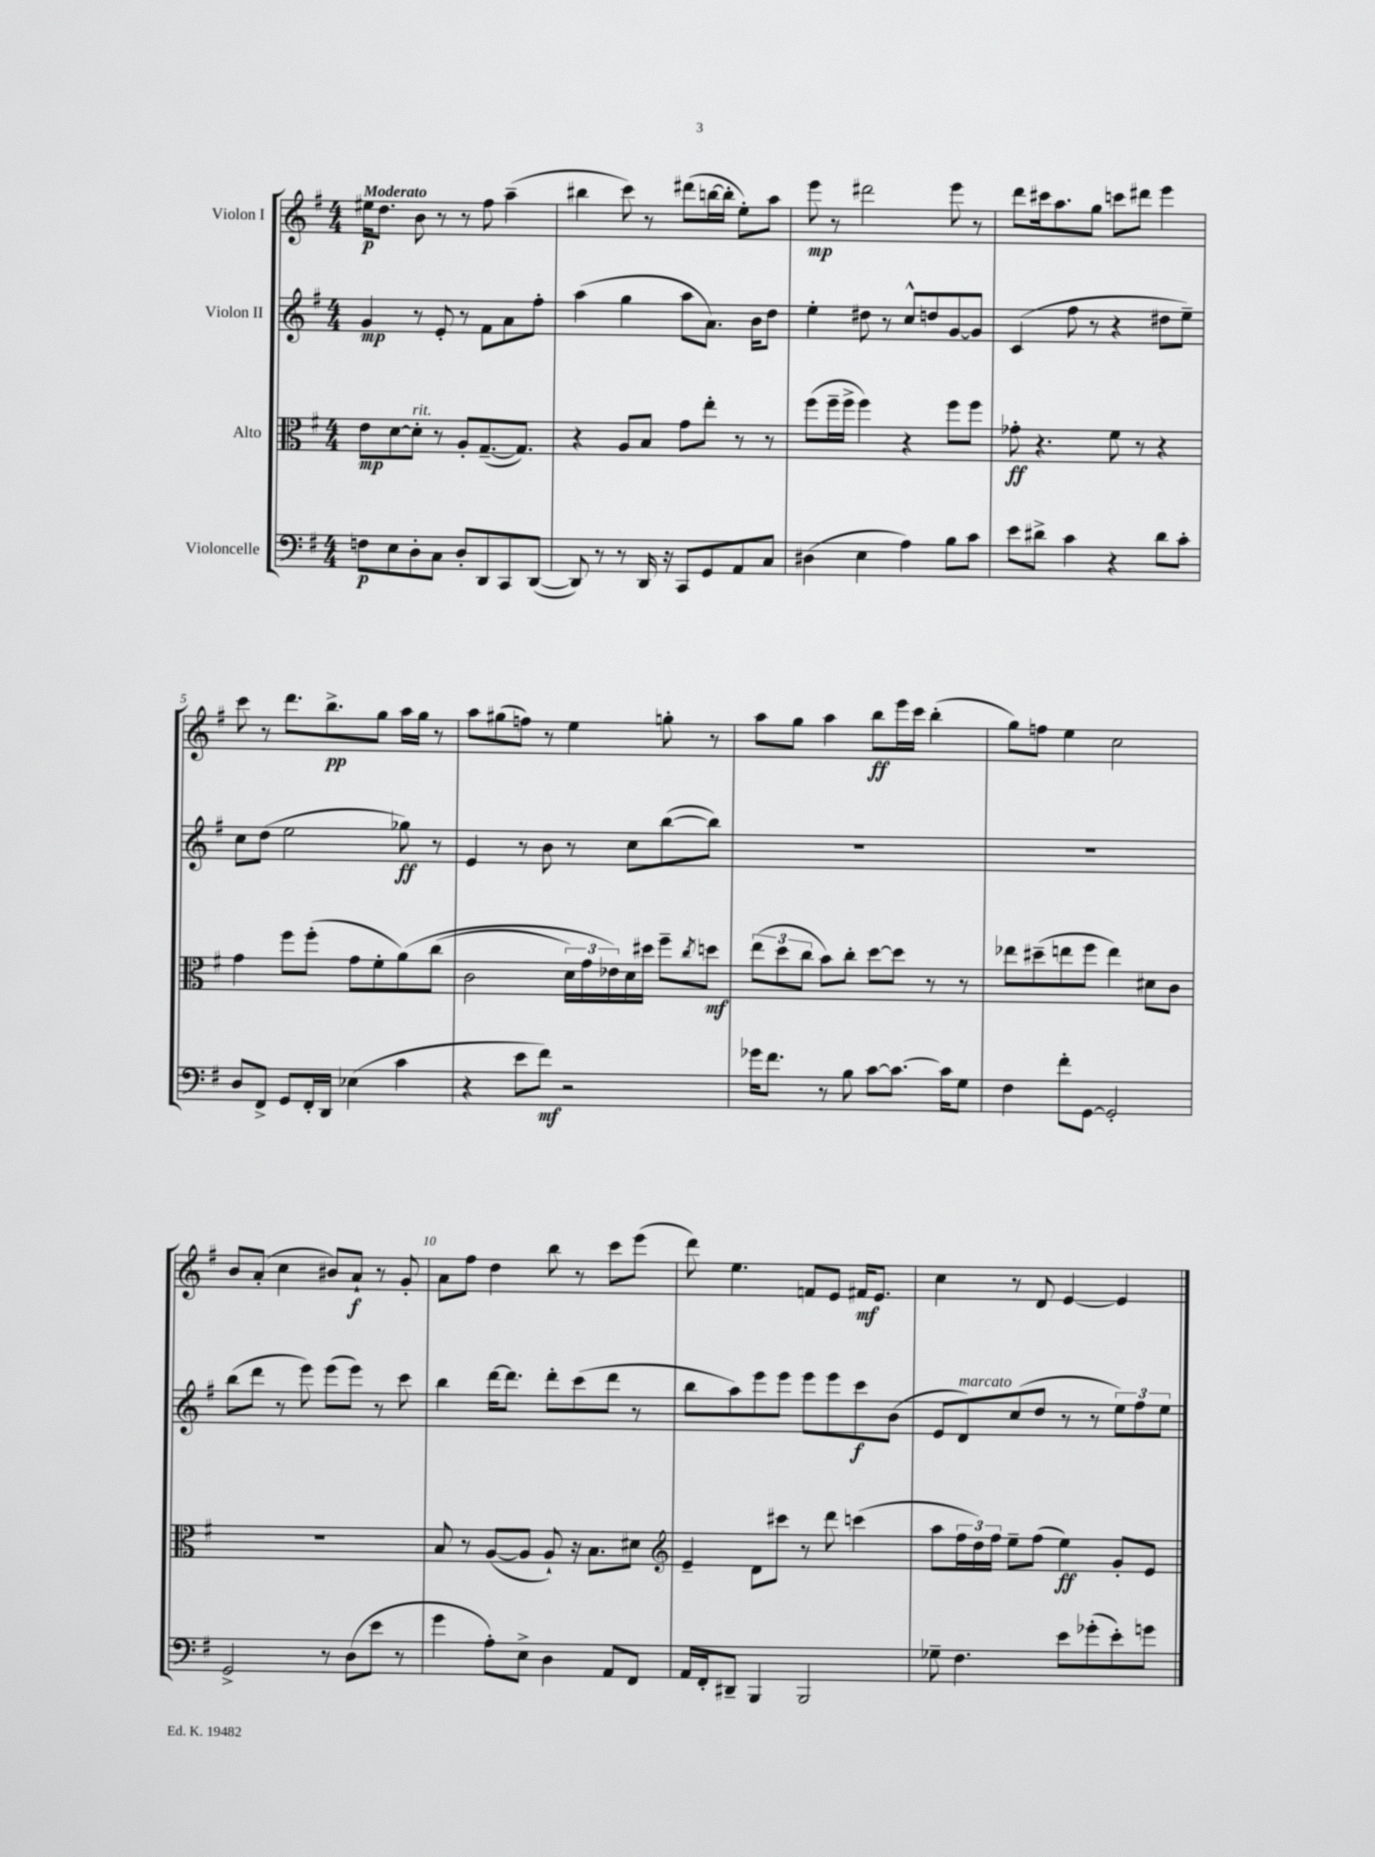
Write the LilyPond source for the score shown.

<<
\new StaffGroup <<
\new Staff = "s0" \with { instrumentName = "Violon I" } {
    \clef treble \key g \major \numericTimeSignature \time 4/4 \tempo "Moderato"
    eis''16\p d''8. b'8 r8 r8 fis''8 a''4--( |
    bis''4 c'''8) r8 dis'''8( b''16~ b''16-. e''8-.) a''8 |
    e'''8\mp r8 dis'''2 e'''8 r8 |
    d'''8 cis'''16 a''8. g''8 c'''8 dis'''8 e'''4 |
    c'''8 r8 d'''8. b''8.->\pp g''8 a''16 g''16 r8 |
    a''8 gis''8( f''8) r8 e''4 g''8-. r8 |
    a''8 g''8 a''4 b''8\ff e'''16 c'''16 b''4-.( |
    g''8) f''8 e''4 c''2 |
    b'8 a'8-.( c''4 bis'8) a'8-!\f r8 g'8-. |
    a'8 fis''8 d''4 b''8 r8 c'''8 e'''8( |
    d'''8) e''4. f'8 e'8 fis'16\mf e'8. |
    c''4 r8 d'8 e'4~ e'4 \bar "|." |
}
\new Staff = "s1" \with { instrumentName = "Violon II" } {
    \clef treble \key g \major \numericTimeSignature \time 4/4
    g'4\mp r8 e'8-. r8 fis'8 a'8 fis''8-. |
    a''4( g''4 a''8 a'8.) b'16 d''8 |
    e''4-. dis''8 r8 c''8-^ d''8 g'8~ g'8 |
    c'4( fis''8 r8 r4 dis''8 e''8--) |
    c''8 d''8( e''2 ges''8\ff) r8 |
    e'4 r8 b'8 r8 c''8 b''8~( b''8) |
    R1 |
    R1 |
    b''8( d'''8 r8 e'''8) e'''8( e'''8) r8 c'''8 |
    b''4 d'''16~ d'''8. d'''8-. c'''8( d'''8 r8 |
    b''8 a''8) e'''8 e'''8 e'''8 e'''8 c'''8\f b'8( |
    e'8 d'8^\markup { \italic "marcato" }) c''8( d''8 r8 r8 \tuplet 3/2 { e''8) fis''8 e''8 } \bar "|." |
}
\new Staff = "s2" \with { instrumentName = "Alto" } {
    \clef alto \key g \major \numericTimeSignature \time 4/4
    e'8\mp d'8~ d'8-.^\markup { \italic "rit." } r8 a8-. g8.~--( g8.) |
    r4 a8 b8 g'8 e''8-. r8 r8 |
    fis''8( fis''16-- fis''16-> fis''4) r4 fis''8 fis''8 |
    ges'8-.\ff r4. fis'8 r8 r4 |
    g'4 fis''8 fis''8-.( g'8 fis'8-. a'8)\( c''8( |
    c'2 \tuplet 3/2 { d'16) g'16 ees'16\) } d'16 dis''16 fis''8-- \acciaccatura { c''8 } d''8\mf |
    \tuplet 3/2 { e''8( d''8 c''8 } b'8) c''8-. d''8~ d''8 r8 r8 |
    ees''8 dis''8--( e''8 fis''8 e''4) dis'8 c'8 |
    R1 |
    b8 r8 a8~( a8 a8-!) r16 b8. dis'8 |
    \clef treble e'4-- d'8 cis'''8 r8 d'''8 c'''4( |
    a''8 \tuplet 3/2 { fis''16 d''16) fis''16 } e''8-- fis''8( e''4\ff) g'8-. e'8 \bar "|." |
}
\new Staff = "s3" \with { instrumentName = "Violoncelle" } {
    \clef bass \key g \major \numericTimeSignature \time 4/4
    f8\p e8 d8-. c8 d8-. d,8 c,8 d,8~( |
    d,8) r8 r8 d,16 r16 c,8 g,8 a,8 c8 |
    dis4( e4 a4) b8 c'8 |
    e'8 dis'8-> c'4 r4 dis'8 c'8-. |
    d8 fis,8-> g,8 fis,16-. d,16 ees4( c'4 |
    r4 e'8 fis'8\mf) r2 |
    ges'16 fis'8. r8 b8 c'8~ c'8.~ c'16 g8 |
    fis4 fis'8-. g,8~ g,2-. |
    g,2-> r8 d8( e'8 r8 |
    g'4 a8-.) e8-> d4 a,8 fis,8 |
    a,16 fis,16-. dis,8-- b,,4 b,,2 |
    ges8-- fis4. e'8 ges'8-.( e'8-.) g'8 \bar "|." |
}
>>
>>
\layout { \context { \Score \override BarNumber.break-visibility = ##(#f #t #t) barNumberVisibility = #(every-nth-bar-number-visible 5) } }
